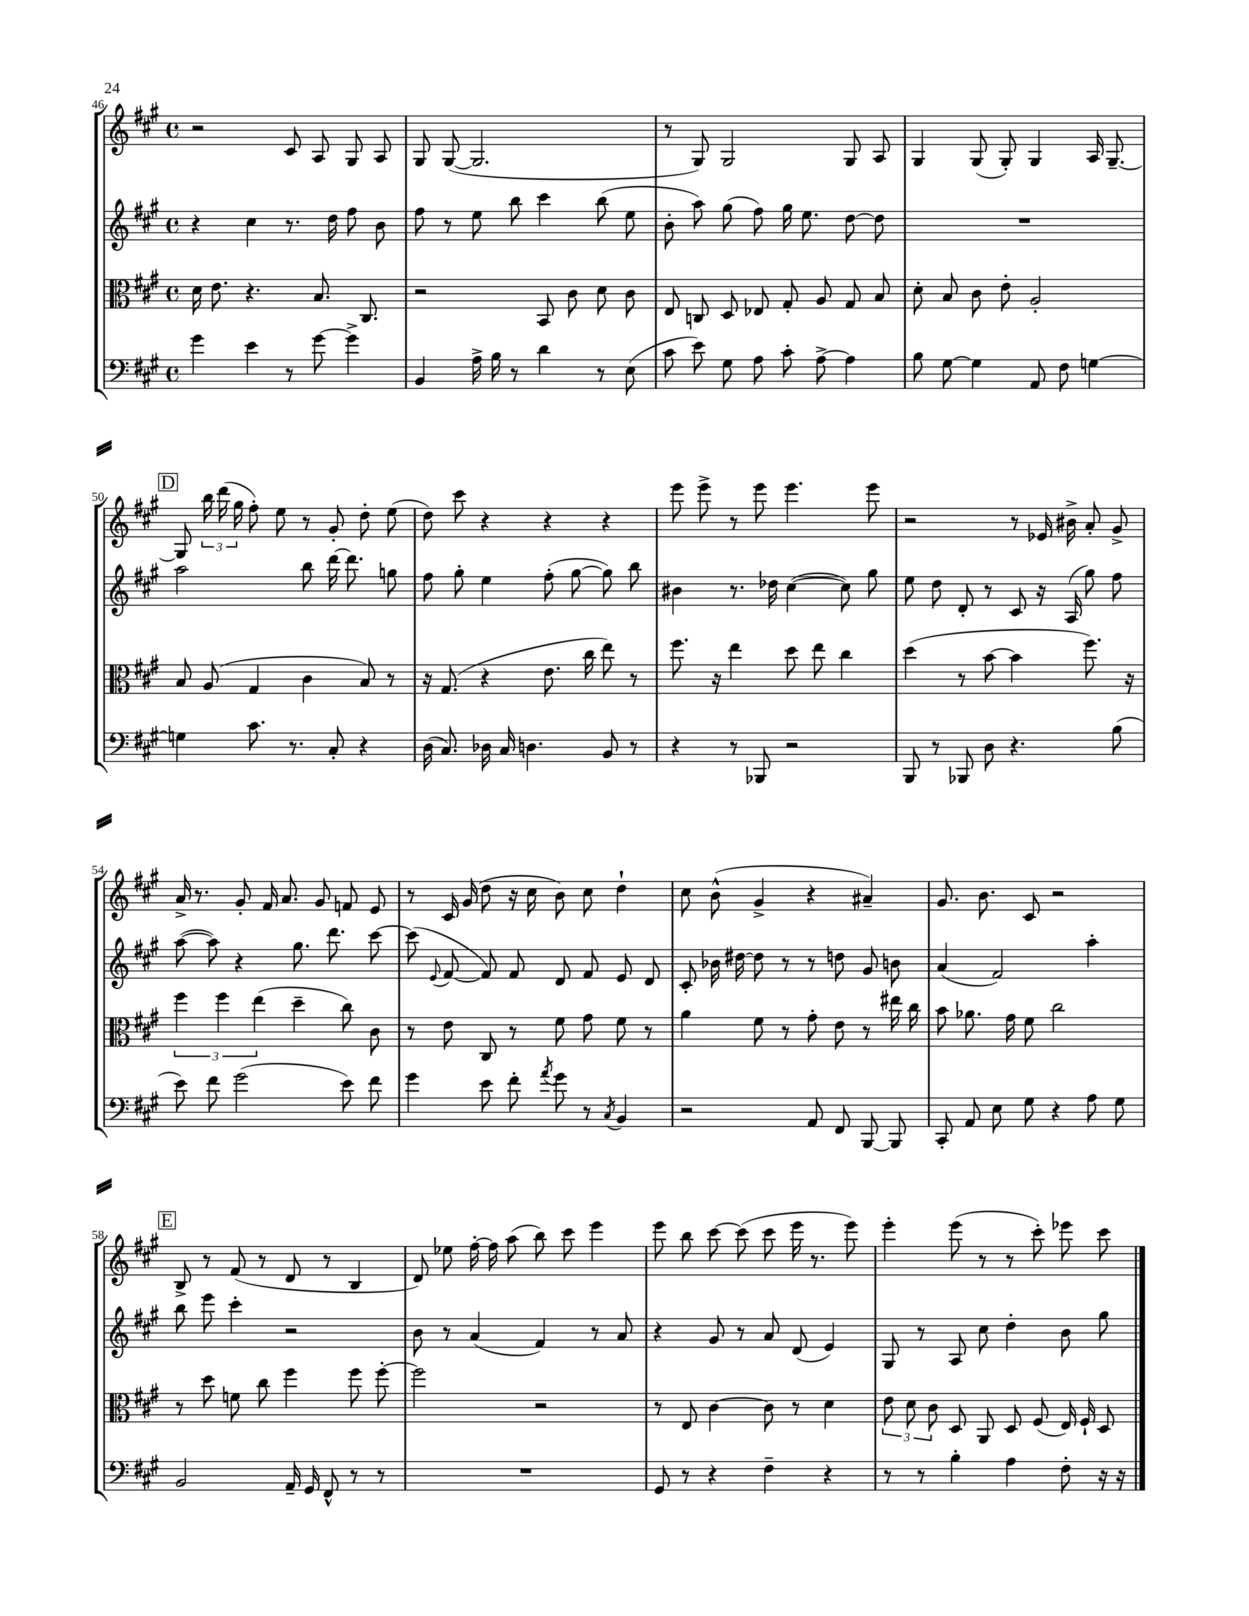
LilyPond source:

<<
\new StaffGroup <<
\new Staff = "s0" {
    \clef treble \key a \major \defaultTimeSignature \time 4/4
    \autoBeamOff r2 cis'8 a8 gis8 a8 |
    gis8 gis8~( gis2. |
    r8 gis8) gis2 gis8 a8 |
    gis4 gis8( gis8-.) gis4 a16 gis8.~-- |
    \mark \markup { \box "D" } gis8 \tuplet 3/2 { b''16 d'''16( gis''16 } fis''8-.) e''8 r8 gis'8-. d''8-. e''8( |
    d''8) cis'''8 r4 r4 r4 |
    e'''8 e'''8-> r8 e'''8 e'''4. e'''8 |
    r2 r8 ees'16 bis'16-> a'8-. gis'8-> |
    a'16-> r8. gis'8-. fis'16 a'8. gis'8 f'8 e'8 |
    r8 cis'16 gis'16( d''8 r16 cis''16 b'8) cis''8 d''4-! |
    cis''8 b'8-^( gis'4-> r4 ais'4--) |
    gis'8. b'8. cis'8 r2 |
    \mark \markup { \box "E" } b8-> r8 fis'8( r8 d'8 r8 b4 |
    d'8) ees''8 fis''16~-. fis''16 a''8( b''8) cis'''8 e'''4 |
    e'''8 b''8 cis'''8~ cis'''8( cis'''8 e'''16 r8. e'''8) |
    e'''4-. e'''8( r8 r8 cis'''8-.) ees'''8 cis'''8 \bar "|." |
}
\new Staff = "s1" {
    \clef treble \key a \major \defaultTimeSignature \time 4/4
    \autoBeamOff r4 cis''4 r8. d''16 fis''8 b'8 |
    fis''8 r8 e''8 b''8 cis'''4 b''8( e''8 |
    b'8-. a''8) gis''8( fis''8) gis''16 e''8. d''8~ d''8 |
    R1 |
    \mark \markup { \box "D" } a''2 b''8 d'''16~ d'''8. g''8 |
    fis''8 gis''8-. e''4 fis''8-.( gis''8~ gis''8) b''8 |
    bis'4 r8. des''16 cis''4~( cis''8) gis''8 |
    e''8 d''8 d'8-. r8 cis'8 r16 a16( gis''8) fis''8 |
    a''8~( a''8) r4 gis''8. d'''8. cis'''8~ |
    cis'''8( \appoggiatura { e'8 } fis'8~ fis'8) fis'8 d'8 fis'8 e'8 d'8 |
    cis'8-. bes'16 dis''16~ dis''8 r8 r8 d''8 gis'8 b'8 |
    a'4( fis'2) a''4-. |
    \mark \markup { \box "E" } b''8 e'''8 cis'''4-. r2 |
    b'8 r8 a'4( fis'4) r8 a'8 |
    r4 gis'8 r8 a'8 d'8( e'4) |
    gis8 r8 a8 cis''8 d''4-. b'8 gis''8 \bar "|." |
}
\new Staff = "s2" {
    \clef alto \key a \major \defaultTimeSignature \time 4/4
    \autoBeamOff d'16 e'8. r4. b8. cis8. |
    r2 b,8 cis'8 d'8 cis'8 |
    e8 c8 d8 ees8 gis8-. a8 gis8 b8 |
    d'8-. b8 cis'8 e'8-. a2-. |
    \mark \markup { \box "D" } b8 a8( gis4 cis'4 b8) r8 |
    r16 gis8.( r4 e'8. cis''16 e''8) r8 |
    fis''8. r16 e''4 d''8 e''8 cis''4 |
    d''4( r8 b'8~ b'4 fis''8.) r16 |
    \tuplet 3/2 { fis''4 fis''4 e''4( } d''4-- cis''8) cis'8 |
    r8 e'8 cis8 r8 fis'8 gis'8 fis'8 r8 |
    a'4 fis'8 r8 gis'8-. e'8 r8 eis''16 cis''16 |
    b'8 aes'8. gis'16 fis'8 cis''2 |
    \mark \markup { \box "E" } r8 d''8 f'8 cis''8 fis''4 fis''8 fis''8~-. |
    fis''2 r2 |
    r8 e8 cis'4~ cis'8 r8 d'4 |
    \tuplet 3/2 { e'8 d'8 cis'8 } d8 a,8 d8 fis8( e16) fis16-! d8 \bar "|." |
}
\new Staff = "s3" {
    \clef bass \key a \major \defaultTimeSignature \time 4/4
    \autoBeamOff gis'4 e'4 r8 gis'8~ gis'4-> |
    b,4 a16-> b16 r8 d'4 r8 e8( |
    cis'8 e'8) gis8 a8 cis'8-. a8~-> a4 |
    b8 gis8~ gis4 a,8 fis8 g4~ |
    \mark \markup { \box "D" } g4 cis'8. r8. cis8-. r4 |
    d16( cis8.) des16 cis16 d4. b,8 r8 |
    r4 r8 bes,,8 r2 |
    b,,8 r8 bes,,8 d8 r4. b8( |
    e'8) fis'8 gis'2( e'8) fis'8 |
    gis'4 e'8 fis'8-. \acciaccatura { a'8 } gis'8 r8 \acciaccatura { cis8 } b,4 |
    r2 a,8 fis,8 b,,8~ b,,8 |
    cis,8-. a,8 e8 gis8 r4 a8 gis8 |
    \mark \markup { \box "E" } b,2 a,16-- gis,16 fis,8-^ r8 r8 |
    R1 |
    gis,8 r8 r4 fis4-- r4 |
    r8 r8 b4-. a4 fis8-. r16 r16 \bar "|." |
}
>>
>>
\layout { \context { \Score currentBarNumber = #46 } }
